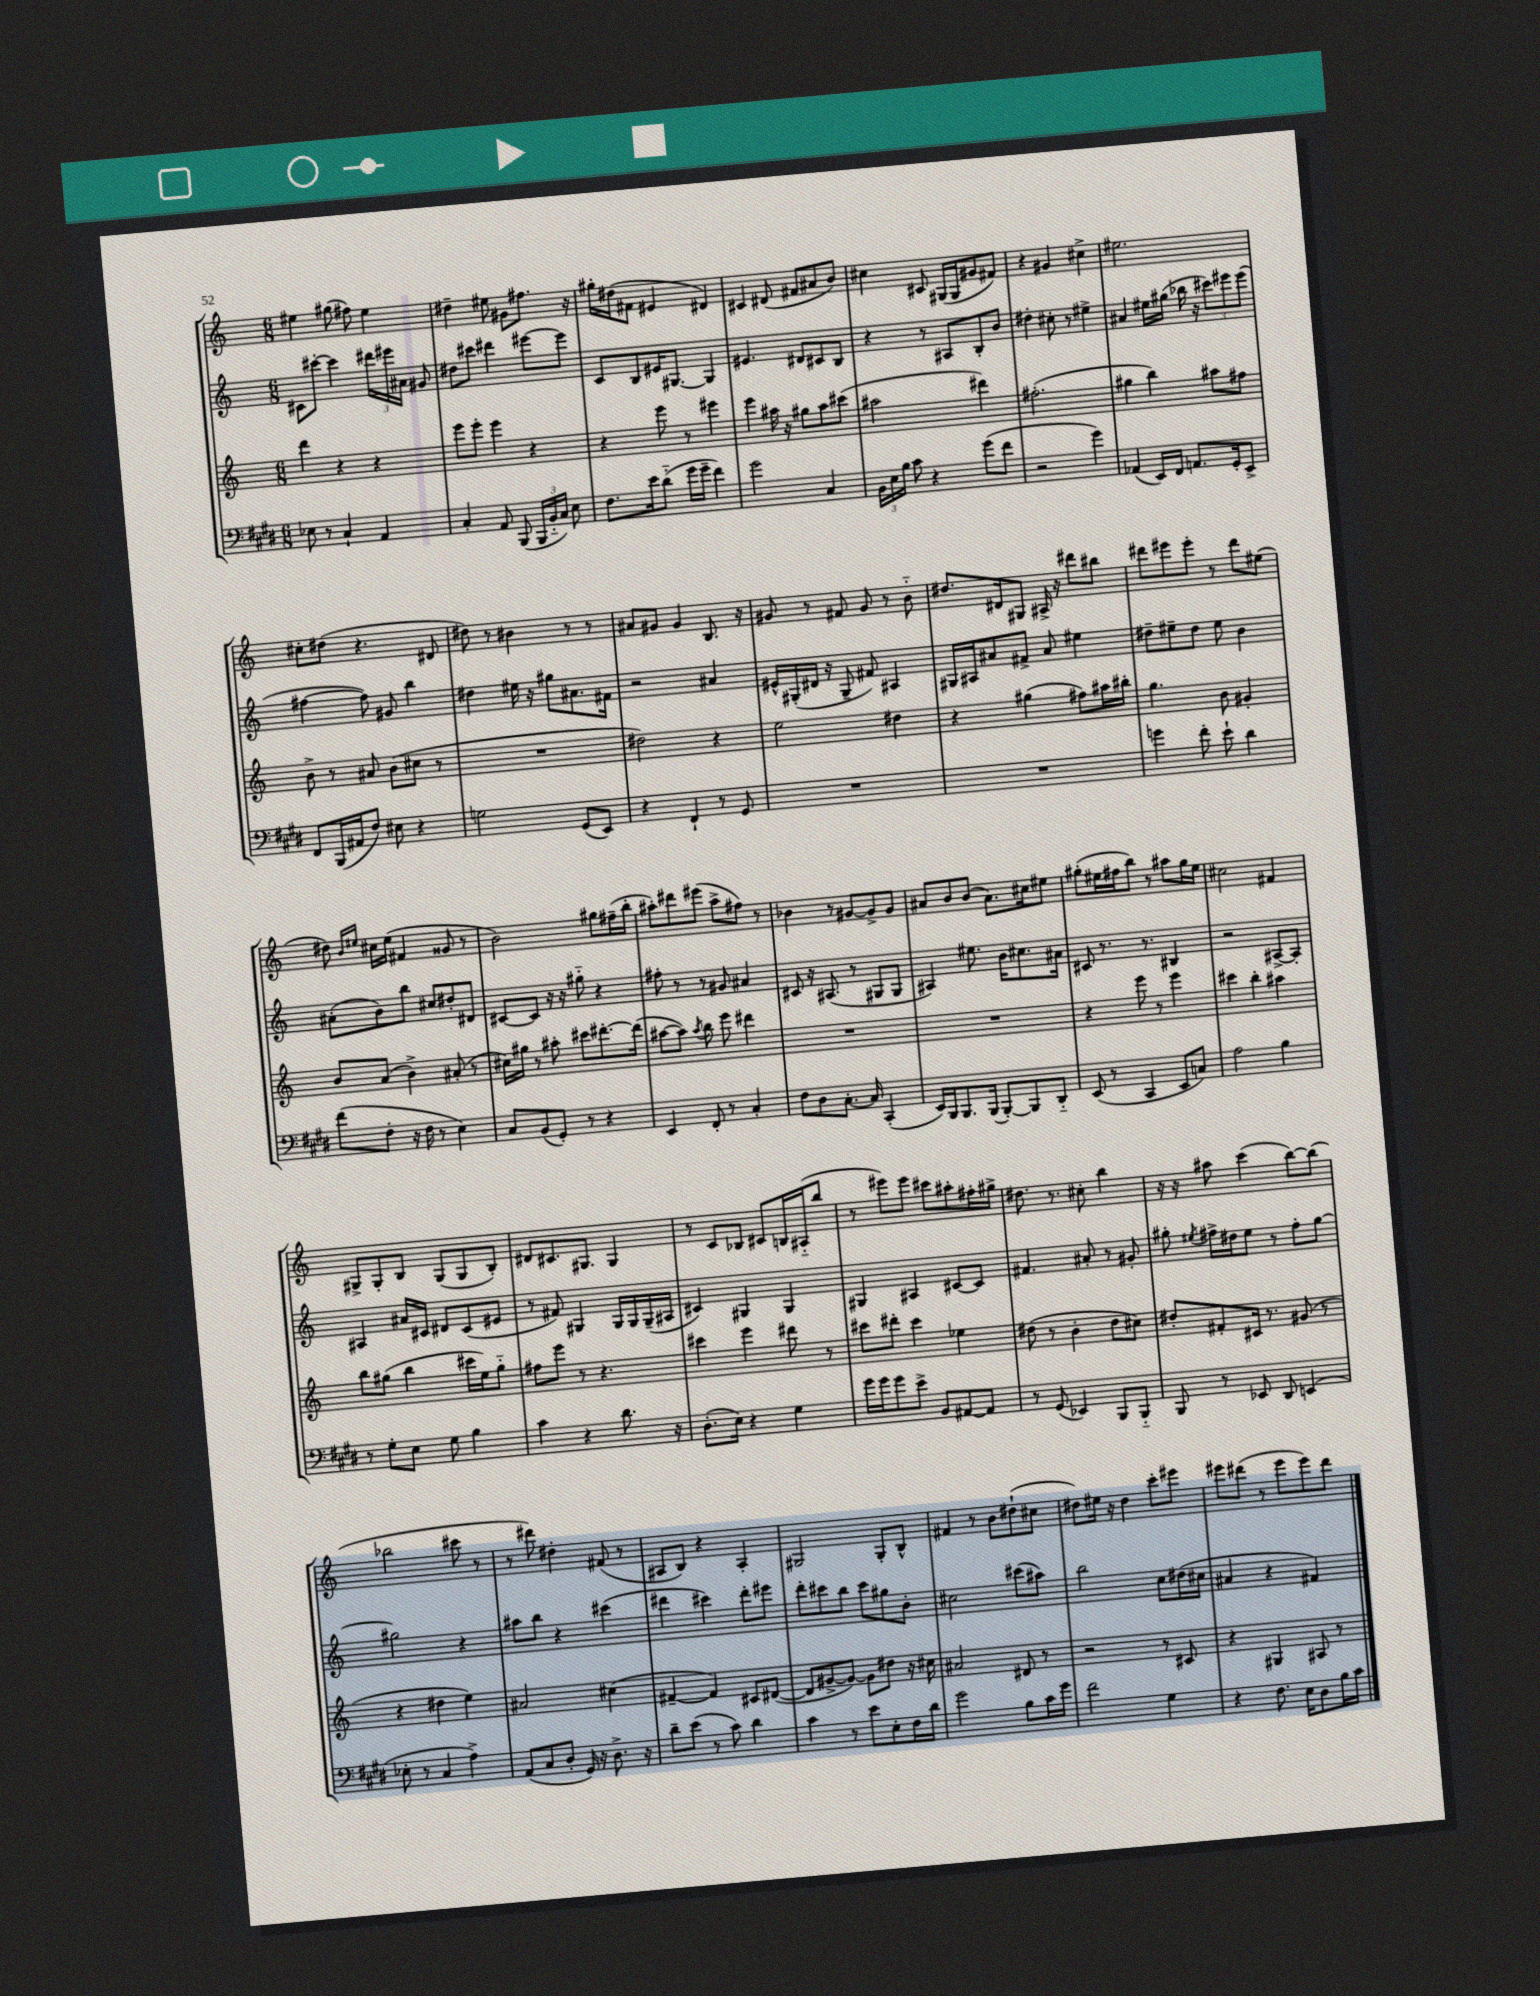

**kern	**kern	**kern	**kern
*part4	*part3	*part2	*part1
*staff4	*staff3	*staff2	*staff1
*clefF4	*clefG2	*clefG2	*clefG2
*k[f#c#g#d#]	*k[]	*k[]	*k[]
*M6/8	*M6/8	*M6/8	*M6/8
=80	=80	=80	=80
8E-X\	4ddd\	8c#X\L	4ee#X\
8r	.	[8ccc#X'\J	.
4C#`/	4r	4ccc#\]	(8gg#X\
.	.	.	8ff#X\)
4AA/	4r	24ddd#X\LL	4ee#\
.	.	24eee#X\	.
.	.	24a#X\JJ	.
.	.	8g#X/	.
=81	=81	=81	=81
4C#'/	8eee\L	8dd#X\L	4dd#X~\
.	8eee'\J	8ccc#X\J	.
8AA/	4eee\	4ddd#X\	8ee#X\
(8BBB/	.	.	8g#X\L
24BBB/LL	4r	[8eee#X\L	8.ff#X\J
24BB/	.	.	.
24C#/JJ)	.	.	.
8E\	.	8eee#\J]	.
.	.	.	16r
=82	=82	=82	=82
8.F#\L	4r	8c/L	16gg#X'\LL
.	.	.	(16dd#X\J
.	.	8B/	8f#X\J
16e\k	.	.	.
(8d#\J	8eee\	16e#X/K	4e#X/
.	.	[8.G#X/J	.
16g#\LL	8r	.	.
16g#~\JJ	.	.	.
4f#\)	4eee#X\	4G#/]	4d#X/)
=83	=83	=83	=83
2g#\	4eee\	4.e#X/	4c#X/
.	16aa#X\	.	(8d#X/
.	16r	.	.
.	8gg#X\L	8d#X/L	8f#X/L
4C#/	8aa#\	8c#X/	8a#X/
.	(8ccc#X\J	8B/J	8b/J)
=84	=84	=84	=84
24BB\LL	2aa#X\	4r	4cc#X\
24E\	.	.	.
24B\JJ	.	.	.
8c#\	.	.	.
4r	.	8r	8c#X/
.	.	8A#X/L	(16G#X/LL
.	.	.	16G#/J
(8g#\L	4ddd#X\)	8B'/	8g#X/
8f#\J	.	8b/J	8f#X/J)
=85	=85	=85	=85
2r	(2.ff#X'\	4dd#X'\	4r
.	.	8cc#X'\	4g#X/
.	.	8r	.
4g#\)	.	4ee#X^\	4cc#X^\
=86	=86	=86	=86
(4AA-X/	4gg#X\	4a#X/	2.ee#X\
16EE/LL)	4bb\)	16ee#X\LL	.
16FF#/JJ	.	(16gg#X\JJ	.
8.AAn/L	.	16bb-X\	.
.	.	16r	.
.	8aa#X\L	12ccc#X\L)	.
16GG#'/k	.	.	.
.	.	12eee#X\	.
8EE^/J	8ff#X\J	.	.
.	.	(12eee#\J	.
!!LO:LB:g=z
=87	=87	=87	=87
8FF#/L	8b^\	[4ff#X\	8cc#X'\L
(16BBB/L	8r	.	(8dd#X\J
16AA#X/J	.	.	.
8F#/J)	8a#X/	8ff#\])	4.r
8E#X\	(8b\L	8g#X/	.
4r	8cc#X\J	4bb\	.
.	8r	.	8d#X/
=88	=88	=88	=88
2Gn\	2.r	4dd#X\	8dd#X\)
.	.	.	8r
.	.	16ee#X\	4b#X\
.	.	16r	.
.	.	8gg#X\L	.
(8GG#/L	.	8.a#X\	8r
8EE/J)	.	.	8r
.	.	16f#X\Jk	.
=89	=89	=89	=89
4r	2dd#X\)	2r	8a#X/L
.	.	.	8g#X/J
4FF#`/	.	.	4g#/
8r	4r	4a#X/	8.B/
8GG#/	.	.	.
.	.	.	16r
=90	=90	=90	=90
2.r	2ee\	16e#X^^/LL	8g#X/
.	.	(16G#X'/	.
.	.	16d#X/JJ	8r
.	.	16r	.
.	.	8G#~/	8f#X/
.	.	8f#X/)	8g#/
.	4dd#X\	4A#X/	8r
.	.	.	8b\
=91	=91	=91	=91
2.r	4r	16G#X/LL	8.dd#X/L
.	.	16A#X/J	.
.	.	8a#X/	.
.	.	.	16d#X/k
.	(4gg#X\	8f#X^/J	8G#X/J
.	.	8a#/	16A#X^/
.	.	.	16r
.	8ff#X\L)	4ee#X\	8ddd#X\L
.	16aa#X\L	.	8bb#X\J
.	16bb#X'\JJ	.	.
=92	=92	=92	=92
4gn\	4.gg\	8dd#X~\L	8ddd#X\L
.	.	8ee#X~\	8eee#X\
8f#'\	.	8dd#\J	8eee#'\J
8e`\	8b\	8ee#\	8r
4d#\	4g#X'/	4b\	8ddd#\L
.	.	.	(8ee#X\J
!!LO:LB:g=z
=93	=93	=93	=93
(8f#\L	8b/L	(8a#X'\L	8dd#X\)
.	.	.	16qqb/LL
.	.	.	16qqee#X/JJ
8F#'\J	(8a/J	8b\)	16cc#X\LL
.	.	.	(16ee#\JJ
16r	4b^\)	8bb\J	4f#X/
16F#\	.	.	.
8r	.	8cc#X/L	.
4E\)	(8a#X'/	8dd#X'/	8g##X/
.	8r	8d#X/J	8r
=94	=94	=94	=94
8C#/L	16cc#X\LL)	[8c#X/L	2b\)
.	16gg#X\JJ	.	.
(8BB/	8r	8c#/J]	.
8GG#'/J)	8aa#X'\	16r	.
.	.	16r	.
8r	8ccc#X\L	8gg#X\	.
4r	[8.ddd#X'\	4r	8gg#X\L
.	.	.	(16ff#X~\L
.	(16ddd#\Jk]	.	16bb'\JJ
=95	=95	=95	=95
4EE/	[8aa#X\L	8ff#X'\	8aa#X'\L)
.	8aa#\J])	8r	8ddd#X\
.	8qaa#/	.	.
8FF#'/	8bb\	8r	(8eee#X\J
8r	8eee\	8g#X/	8aa#^\L
4C#'/	4ddd#X\	4a#X/	8ff#X\J)
.	.	.	8r
=96	=96	=96	=96
8F#\L	2.r	8c#X/	4b-X\
8D#\	.	16r	.
.	.	(8.A#X/	.
[8.C#'\J	.	.	8r
.	.	8r	[8g#X/L
16C#/]	.	.	.
(4CC#'/	.	8G#X/L	8g#^/]
.	.	8G#/J	8g#/J
=97	=97	=97	=97
16EE/LL)	2.r	4A#X/)	8a#X/L
16BBB/J	.	.	.
8.BBB/	.	.	8b/
.	.	8.ee#X\	(8b/J
(16BBB/Jk	.	.	.
[8BBB'/L)	.	.	8.a#\L)
.	.	16b\KL	.
8BBB/]	.	8.cc#X\	.
.	.	.	16cc#X\k
8DD#/J	.	.	8ee#X\J
.	.	16a#X\Jk	.
=98	=98	=98	=98
(8EE/	4r	8c#X/	(8gg#X'\L
8r	.	8.r	16ee#X\L
.	.	.	16ff#X\J
4CC#/	8eee\	.	8bb\J)
.	.	8.r	.
.	8r	.	8r
8EE/L	4eee\	4B#X/	8aa#X\L
8Cn/J)	.	.	16gg#\L
.	.	.	16ee#\JJ
=99	=99	=99	=99
2A\	4ccc#X\	2r	2cc#X\
.	4bb'\	.	.
4B\	4aa#X\	[8A#X^/L	4f#X/
.	.	8A#'/J]	.
!!LO:LB:g=z
=100	=100	=100	=100
8r	8bb\L	4A#X/	8G#X^/L
8G#'\L	(8gg#X\J	.	8G#'/
8E\J	4bb\	16a#X/LL	8B/J
.	.	16c#X/JJ	.
8G#\	.	8d#X/L	(8G#/L
4B\	16ccc#X\LL	(8c#/	8G#/
.	16ee\J)	.	.
.	8gg#\J	8e#X/J	8B'/J)
=101	=101	=101	=101
4c#\	8ff#X\L	8r	8d#X/L
.	8eee\J	8f#X/)	8.c#X/
4r	8r	4G#X/	.
.	.	.	8.G#X/J
.	4.r	.	.
8.d#\	.	16G#/LL	4G#/
.	.	16G#/	.
.	.	(16G#~/	.
16r	.	16A#X/JJ	.
=102	=102	=102	=102
(8.D#'\L	4ccc#X\	4c#X/)	8r
.	.	.	8c/L
16E\Jk)	.	.	.
4r	4eee\	4G#X/	8B-X/J
.	.	.	8c#X/L
4G#\	8ddd#X\	4G#/	16Bn/L
.	.	.	(16A#X/J
.	8r	.	8bb/J
=103	=103	=103	=103
16g#\LL	8ccc#X\L	4G#X/	8r
16g#\J	.	.	.
8g#\	8ddd#X'\J	.	8eee#X\L)
8e^\J	4ccc#\	4A#X/	8eee#\J
8BB/L	.	.	8ccc#X\L
[8AA#X/	4ee-X\	[8c#X/L	8aa#X'\
8AA#/J]	.	8c#/J]	16ff#X'\L
.	.	.	16gg#X^\JJ
=104	=104	=104	=104
8r	(8dd#X\	4.f#X/	8.dd#X\
(8GG#/	8r	.	.
.	.	.	8.r
4EE-X/)	4b'\	.	.
.	.	8a#X'/	8cc#X'\
8BBB/L	8dd#\L	8r	4bb\
8BBB/J	8cc#X\J)	8g#X'/	.
=105	=105	=105	=105
8BBB/	8dd#X'/L	8gg#X'\	16r
.	.	.	16r
.	.	8qee#X/	.
8r	8f#X'/	16ff#X^\LL	8aa#X\
.	.	16dd#X\J	.
8EE-X/	16c#X/Jk	8ee#\J	(4ccc\
.	8.r	.	.
8DD#/	.	8r	.
(4EEn/	(8g#X/	8ff#'\L	[8bb\L)
.	8r	[8gg#\J	(8bb\J]
!!LO:LB:g=z
=106	=106	=106	=106
8E-X'\	4r	2gg#X\]	2bb-X\
8r	.	.	.
4C#/	4dd#X\	.	.
4A^\)	4ee\)	4r	8ccc#X\
.	.	.	8r
=107	=107	=107	=107
(8AA/L	2a#X/	8aa#X\L	8r
8C#/	.	8bb\J	8ddd#X\)
8D#'/J	.	4r	4dd#X'\
16GG#/)	.	.	.
16r	.	.	.
8.D#^\	(4cc#X\	(4ccc#X\	(8f#X/
.	.	.	8r
16r	.	.	.
=108	=108	=108	=108
8d#~\L	[4f#X~/	4ddd#X\	8A#X/L
(8e\J	.	.	8B/J)
8r	4f#/])	4ccc#X\)	4r
8c#\)	.	.	.
4d#\	8c#X/L	8ddd#'\L	4A#'/
.	([8d#X/J	8eee#X\J	.
=109	=109	=109	=109
4c#\	8d#/L]	8ddd'\L	2G#X/
.	[8g#X^/	8ccc#X\	.
8r	8g#/J_)	8bb\J	.
8e\L	8g#\L]	8ccc#\L	.
8E'\	8dd#X\J	8gg#X\	8G#'/L
16F#\L	16r	8b'\J	8B^^/J
16d#\JJ	16cc#X\	.	.
=110	=110	=110	=110
2g#\	2a#X/	2cc#X\	4f#X/
.	.	.	8r
.	.	.	8b\L
8B\L	8d#X/	(8ccc#X\L	(8dd#X`\
16c#\L	8r	8aa#X\J)	8cc#X\J
16g#\JJ	.	.	.
=111	=111	=111	=111
2f#\	2r	2bb\	8dd#X\L)
.	.	.	16ee#X\Jk
.	.	.	16r
.	.	.	4dd#\
4G#\	8r	8cc\L	8ccc'\L
.	8c#X/	(16dd#X\L	8eee#X\J
.	.	16cc#X\JJ	.
=112	=112	=112	=112
4r	4r	4a#X/	8eee#X\L
.	.	.	(8ddd#X\J
8.F#\	4G#X/	4r	8r
.	.	.	8eee#\L
16E\KL	.	.	.
8D#\	8A#X/	4f#X/)	8eee#\)
16B\L	8r	.	8ddd#\J
16c#\JJ	.	.	.
==	==	==	==
*-	*-	*-	*-
